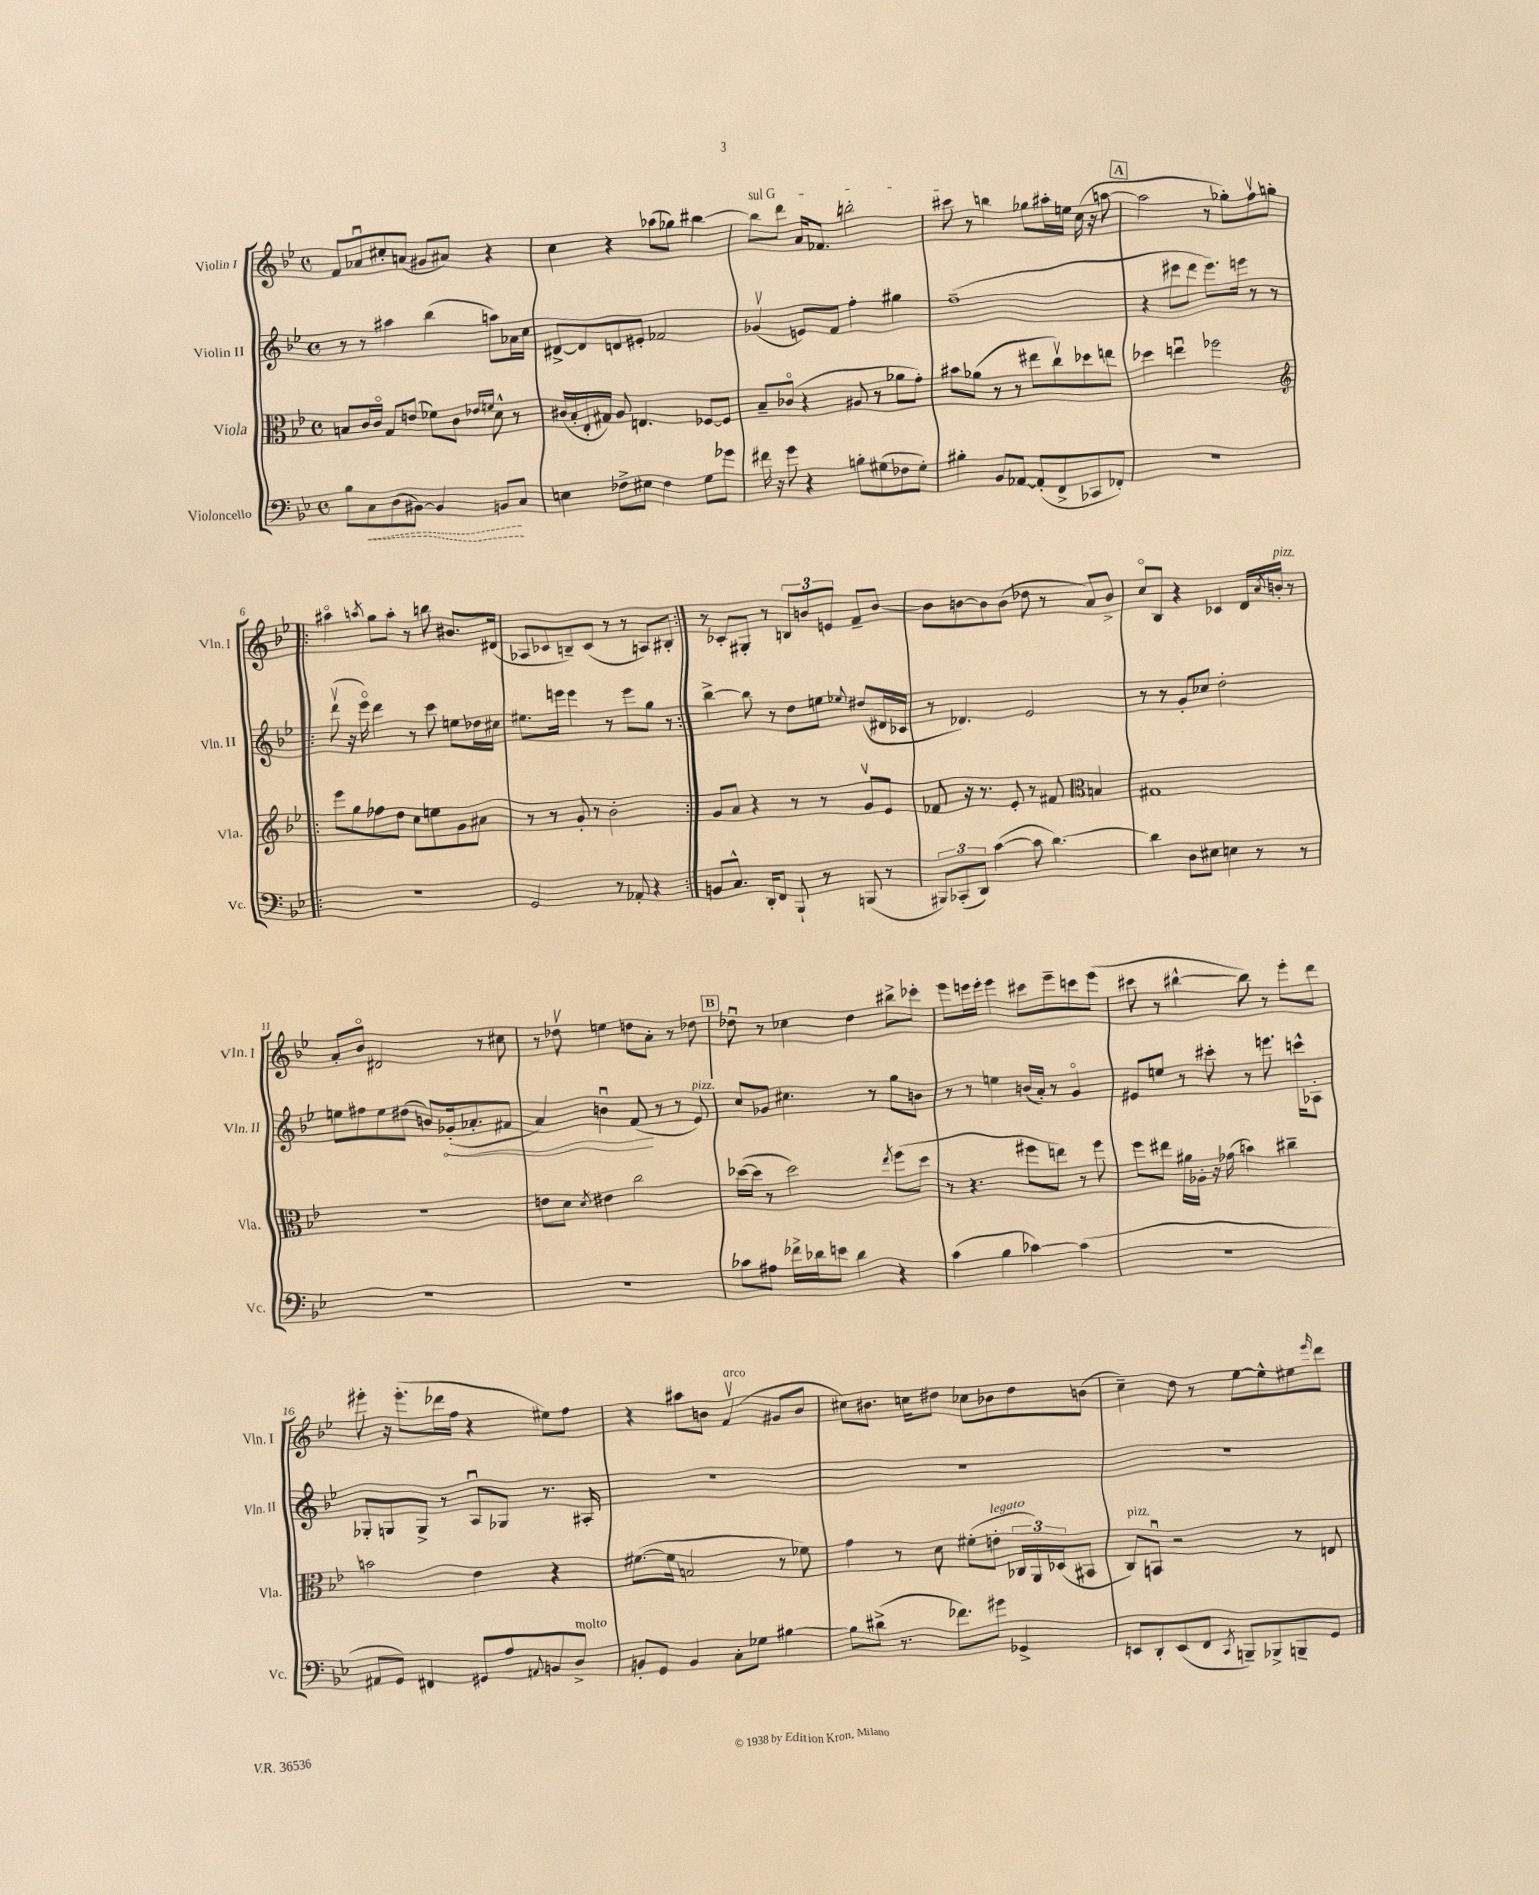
<<
\new StaffGroup <<
\new Staff = "s0" \with { instrumentName = "Violin I" shortInstrumentName = "Vln. I" } {
    \clef treble \key bes \major \defaultTimeSignature \time 4/4
    f'8 aes'8\downbow cis''8-. a'8( gis'8 ais'8) r4 |
    c''4 r4 aes''8( ges''8) bis''4~ |
    \once \override TextSpanner.bound-details.left.text = \markup { \italic "sul G" } bis''8\startTextSpan d'''8 a'16 fes'8. b''2-. |
    cis'''8\stopTextSpan r8 b''4 ges''8 ais''16-. e''16 c''16( r16 a''8~ |
    \mark \markup { \box "A" } a''2 r8 ges''8-.) f''8\upbow g''8-. |
    \repeat volta 2 { ais''4\flageolet \acciaccatura { a''8 } g''8 a''8-. r8 b''8 bis'8. dis'16( |
    aes8 ces'8 b8--) ces'8( r8 r8 a8) bis8-. | }
    r8 ces'8-. gis8-. r8 \tuplet 3/2 { b8 b'8 e'8 } f'8-- b'8~ |
    b'8 b'8~ b'8 b'8( des''8 r8 a'8) b'8-> |
    c''8\flageolet bes8 r4 ces'4 d'16 \acciaccatura { a'8 } b'16-.^\markup { \italic "pizz." } r8 |
    a'8-. bes'8\flageolet dis'2 r8 cis''8 |
    r8 des''8\upbow e''4 d''8 a'8-. r8 des''8 |
    \mark \markup { \box "B" } des''8\downbow r8 ces''4 des''4 bis''8-> ces'''8-. |
    ees'''8 e'''16 e'''16-. e'''4 cis'''8 e'''8-- c'''8 e'''8( |
    cis'''8 r8 bis''4~-^ bis''8) r8 ees'''8-. d'''8 |
    eis'''8-. r16 eis'''8.-.( des'''16 f''16 r4 eis''8) f''8 |
    r4 ais''8 b'8 f'4\upbow^\markup { \italic "arco" }( gis'8 b'8 |
    cis''8) bis'8. c''16 dis''8 ces''8 bes'8 dis''8 b'8( |
    c''4--) d''8 r8 ees''8~ ees''8-^ eis''8 \grace { ees'''16 } d'''8 \bar "|." |
}
\new Staff = "s1" \with { instrumentName = "Violin II" shortInstrumentName = "Vln. II" } {
    \clef treble \key bes \major \defaultTimeSignature \time 4/4
    r8 r8 ais''4 bes''4( a''8) aes'16 c''16 |
    dis'8~-> dis'8 d'8 eis'8-. fes'2 |
    ges'4\upbow( e'8) f'8 f''4-. gis''4 |
    f''1--( |
    \mark \markup { \box "A" } r4 cis'''8 d'''8 ees'''8.) e'''16 r8 r8 |
    \repeat volta 2 { d'''8\upbow( r16 ees'''16\flageolet) d'''4 r8 c'''8 e''8 des''16 cis''16 |
    eis''8. e'''16 e'''4 r8 e'''8 g''8 r8 | }
    bes''4~-> bes''8 r8 d''8 e''8 \appoggiatura { ees''8 } dis''8( dis'16 ces'16 |
    r8 des'4.) ees'2 |
    r8 r8 g'8-. ces''8 d''2-. |
    e''8 fis''8 e''8 dis''8( b'8) \once \override Hairpin.circled-tip = ##t ges'16-.\<( aes'8.-. fis'8 |
    a'4) b'4\downbow f'8\!( r8 r8 ees'8^\markup { \italic "pizz." }) |
    \mark \markup { \box "B" } c''8 ges'8 cis''4. r8 g''8 b'8 |
    r8 r8 e''4 b'16( a'16-.) r8 g'4\flageolet |
    eis'8 e''8 r8 cis'''8-. r8 e'''8. c'''16-^ aes8-. |
    ges8-. g8 g8-> r8 a8\downbow ges8 r8. ais16-. |
    R1 |
    R1 |
    R1 \bar "|." |
}
\new Staff = "s2" \with { instrumentName = "Viola" shortInstrumentName = "Vla." } {
    \clef alto \key bes \major \defaultTimeSignature \time 4/4
    b8 c'16 c'16\flageolet g8 e'8( fes'8) c'8 \grace { ees'16 f'16 } d'8-^ r8 |
    cis'16( bes16-. ees16-. gis16) a8 e4. fes8~ fes8 |
    bes8-- ces'8\flageolet( r4 ais8 r8 aes'8 g'8-.) |
    bis'8 aes'8( r8 r8 eis''8 c''8\upbow) des''8 e''8 |
    \mark \markup { \box "A" } des''4 e''4\downbow fes''2 |
    \repeat volta 2 { \clef treble ees'''8 g''8 fes''8 d''8 c''8 e''8 g'8 ais'8 |
    r8 r8 g'8-. r8 bes'2-. | }
    g'8 a'8 r4 r8 r8 g'8\upbow ees'8 |
    fes'8 r16 r8. ees'8-. r8 fis'8 \clef alto b4 |
    gis1 |
    R1 |
    e'8 d'8 \acciaccatura { d'8 } eis'4 c''2 |
    \mark \markup { \box "B" } des''16~( des''16 r8 des''2) \acciaccatura { ees''8 } f''8( des''8 |
    r8 r4. fis''8 e''8) r8 fis''8 |
    f''8 eis''8 ais'16 aes16-. r16 ges'16( b'4) cis''4-- |
    b'2 ees'4 r4 |
    fis'8.~( fis'16 b2 r8 fes'8) |
    g'4 r8 d'8 fis'8-.( e'8-.^\markup { \italic "legato" } \tuplet 3/2 { ces16 a,16) des16( } bis,8 |
    c8^\markup { \italic "pizz." }) b,8\downbow r2 r8 e8 \bar "|." |
}
\new Staff = "s3" \with { instrumentName = "Violoncello" shortInstrumentName = "Vc." } {
    \clef bass \key bes \major \defaultTimeSignature \time 4/4
    bes8 \once \override Hairpin.style = #'dashed-line c8\< d8( bis,8~) bis,4 b,8\! c8 |
    e4 fes8-> eis8 fes4 g8 ges'8 |
    fis'16 r16 g'8 r4 b8-. gis8( fes8 gis8-.) |
    bis4-. bes,8 aes,8~ aes,8-.( f,8-> ces,8 fes,8-.) |
    \mark \markup { \box "A" } r1 |
    \repeat volta 2 { R1 |
    g,2 r8 aes,8-. r4 | }
    b,8 c8.-^ d,16-. f,8 bes,,8-! r8 b,,8( r8 |
    \tuplet 3/2 { bis,,8) ces,8-.( d,8) } c'4~( c'8 d'4.~) |
    d'4 d8 eis8 e4 r8 r8 |
    R1 |
    R1 |
    \mark \markup { \box "B" } ces'8 ais8 fes'16-> des'16 e'8 des'4 r4 |
    c'4( bes4 ces'4~) ces'4( |
    R1 |
    ais,8 g,8) fis,4 gis,8 a8 \appoggiatura { a,8 } b,8 d8->^\markup { \italic "molto" } |
    b,8-. g,8 b,4 c8-. ges8 bis4~ |
    bis8 dis'8->( r8. fes'8.) gis'8 ges,4-> |
    e,8 d,8-. e,8( f,8 \acciaccatura { c,8 } b,,8--) bes,,8-> b,,8-- g,8 \bar "|." |
}
>>
>>
